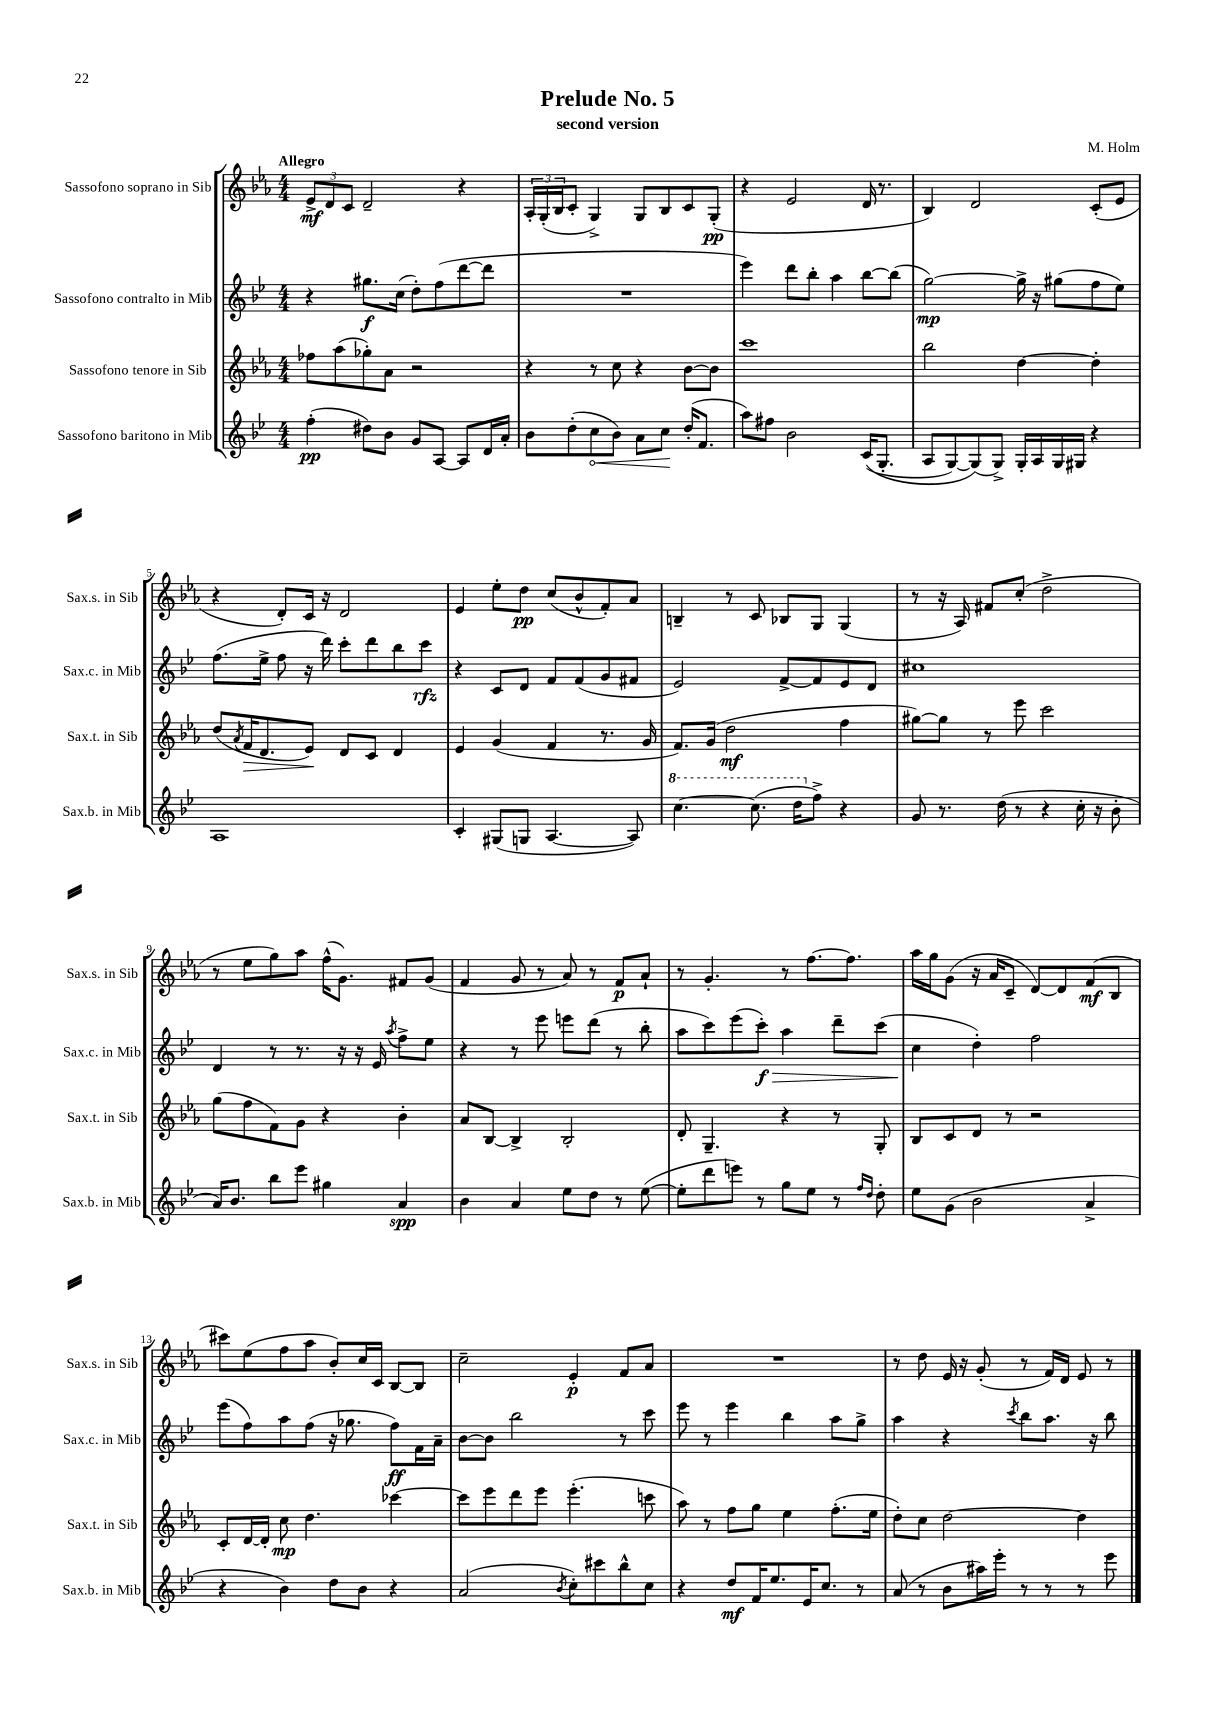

**kern	**kern	**kern	**kern
*staff4	*staff3	*staff2	*staff1
*clefG2	*clefG2	*clefG2	*clefG2
*k[b-e-]	*k[b-e-a-]	*k[b-e-]	*k[b-e-a-]
*M4/4	*M4/4	*M4/4	*M4/4
(4ff'	8ff-	4r	12e-^
.	.	.	12d
.	(8aa-	.	.
.	.	.	12c
8dd#)	8gg-')	8.gg#	2d~
8b-	8a-	.	.
.	.	(16cc	.
8g	2r	8dd')	.
[8A	.	(8ff	.
8A]	.	[8ddd	4r
16d	.	8ddd]	.
16a'	.	.	.
=	=	=	=
8b-	4r	1r	24A-'
.	.	.	(24G'
.	.	.	24B-
(8dd'	.	.	8c'
8cc	8r	.	4G^)
8b-)	8cc	.	.
8a	4r	.	8G
8cc	.	.	8B-
(16dd'	[8b-	.	8c
8.f	.	.	.
.	8b-]	.	(8G'
=	=	=	=
8aa)	1ccc	4eee-)	4r
8ff#	.	.	.
2b-	.	8ddd	2e-
.	.	8bb-'	.
.	.	4aa	.
&((16c	.	[8bb-	16d
8.G'	.	.	8.r
.	.	(8bb-]	.
=	=	=	=
8A	2bb-	[2gg)	4B-)
[8G)	.	.	.
(8G]&)	.	.	2d
8G^)	.	.	.
16G'	[4dd	16gg^]	.
16A	.	16r	.
16G	.	(8gg#	.
16G#	.	.	.
4r	4dd']	8ff	(8c'
.	.	8ee-)	8e-
=	=	=	=
1A	(8dd	(8.ff	4r
.	8qa-	.	.
.	16f	.	.
.	8.d	16ee-^	.
.	.	8ff	8d')
.	8e-)	16r	16c
.	.	16ddd)	16r
.	8d	8ccc'	2d
.	8c	8ddd	.
.	4d	8bb-	.
.	.	8ccc	.
=	=	=	=
4c'	4e-	4r	4e-
(8G#	(4g	8c	8ee-'
8G	.	8d	8dd
[4.A	4f	8f	(8cc
.	.	(8f	8b-^^
.	8.r	8g	8f')
8A])	.	8f#	8a-
.	16g	.	.
=	=	=	=
[4.ccc	8.f)	2e-)	4B~
.	(16g	.	.
.	2dd	.	8r
(8.ccc]	.	.	8c
.	.	[8f^	8B-
16ddd	.	.	.
8ff^)	.	8f]	8G
4r	4ff	8e-	(4G
.	.	8d	.
=	=	=	=
8g	[8gg#)	1cc#	8r
8.r	8gg#]	.	16r
.	.	.	16A-)
.	8r	.	8f#
(16dd	.	.	.
8r	8eee-	.	(8cc'
4r	2ccc	.	2dd^
16cc'	.	.	.
16r	.	.	.
8b-'	.	.	.
=	=	=	=
16a)	(8gg	4d	8r
8.b-	.	.	.
.	8ff	.	8ee-
8bb-	8f)	8r	8gg)
8eee-	8g	8.r	8aa-
4gg#	4r	.	(16ff^^
.	.	16r	8.g)
.	.	16r	.
.	.	16e-	.
.	.	8qaa	.
4a	4b-'	8ff^	8f#
.	.	8ee-	(8g
=	=	=	=
4b-	8a-	4r	4f
.	[8B-	.	.
4a	4B-^]	8r	8g
.	.	8eee-	8r
8ee-	2B-'	8eee	8a-)
8dd	.	(8ddd	8r
8r	.	8r	8f
([8ee-	.	8bb-'	8a-`
=	=	=	=
8ee-']	8d'	8aa	8r
8ddd	4.G~	8ccc)	4.g'
8eee)	.	(8eee-	.
8r	.	8ccc')	.
8gg	4r	4aa	8r
8ee-	.	.	[8.ff
8r	8r	8ddd~	.
.	.	.	8.ff]
16qqff	.	.	.
16qqdd	.	.	.
8dd'	8G'	(8ccc	.
=	=	=	=
8ee-	8B-	4cc	16aa-
.	.	.	16gg
(8g	8c	.	(8g
2b-	8d	4dd')	16r
.	.	.	16a-
.	8r	.	8c~
.	2r	2ff	[8d)
.	.	.	8d]
4a^	.	.	(8f
.	.	.	8B-
=	=	=	=
4r	8c'	(8eee-	8ccc#)
.	[16d	8ff)	(8ee-
.	16d']	.	.
4b-)	8cc	8aa	8ff
.	4.dd	(8ff	8aa-
8dd	.	16r	8b-')
.	.	8.gg-	.
8b-	.	.	16cc
.	.	.	16c
4r	[4ccc-	8ff)	[8B-
.	.	16f	8B-]
.	.	16a~	.
=	=	=	=
(2a	8ccc-]	[8b-	2cc~
.	8eee-	8b-]	.
.	8ddd	2bb-	.
.	8eee-	.	.
8qb-	.	.	.
8cc')	(4.eee-'	.	4e-'
8ccc#	.	.	.
8bb-^^	.	8r	8f
8cc	8ccc	8ccc	8a-
=	=	=	=
4r	8aa-)	8eee-	1r
.	8r	8r	.
8dd	8ff	4eee-	.
16f	8gg	.	.
8.ee-	.	.	.
.	4ee-	4bb-	.
16e-	.	.	.
8.cc	.	.	.
.	(8.ff'	8aa	.
8r	.	8gg^	.
.	16ee-	.	.
=	=	=	=
(8a	8dd')	4aa	8r
8r	8cc	.	8dd
8b-	[2dd	4r	16e-
.	.	.	16r
16aa#)	.	.	(8g'
16eee-'	.	.	.
.	.	8qccc	.
8r	.	8bb-	8r
8r	.	8.aa	16f)
.	.	.	16d
8r	4dd]	.	8e-
.	.	16r	.
8eee-	.	8bb-	8r
==	==	==	==
*-	*-	*-	*-
